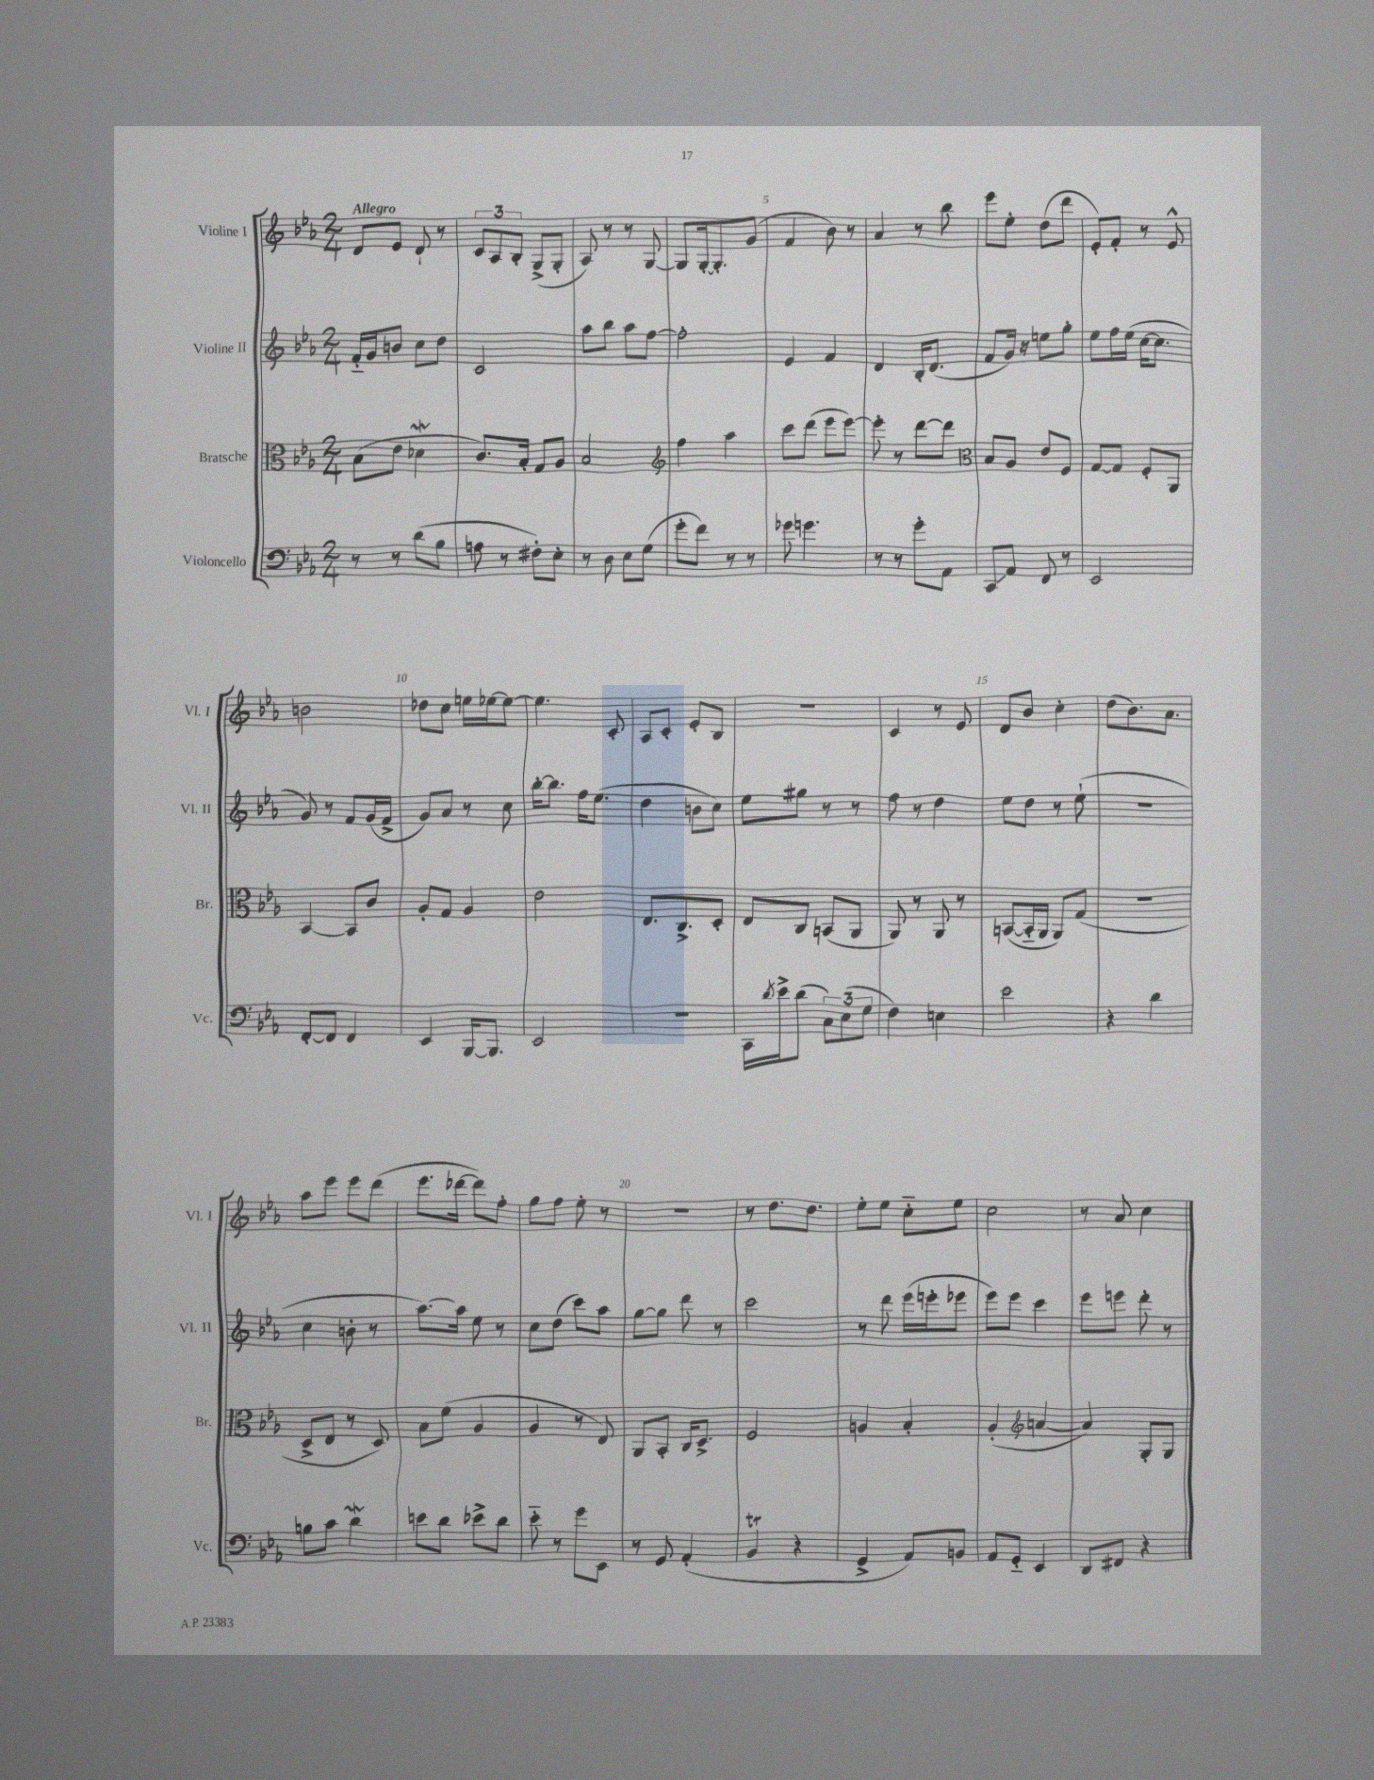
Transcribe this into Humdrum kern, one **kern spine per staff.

**kern	**kern	**kern	**kern
*staff4	*staff3	*staff2	*staff1
*clefF4	*clefC3	*clefG2	*clefG2
*k[b-e-a-]	*k[b-e-a-]	*k[b-e-a-]	*k[b-e-a-]
*M2/4	*M2/4	*M2/4	*M2/4
8r	(8B-\L	16f'~/LL	8d/L
.	.	16g/J	.
8r	8e-\J	8b/J	8e-/J
(8d\L	4d-\	8cc\L	8d`/
8B-\J	.	8dd\J	8r
=	=	=	=
8A\	8.c/L)	2c/	12c/L
.	.	.	12A-/
8r	.	.	.
.	.	.	12B-'/J
.	16B-'/Jk	.	.
8F#'\L)	8G/L	.	(8G^/L
8E-'\J	8A-/J	.	8G'/J
=	=	=	=
8r	2B-/	8aa-\L	8A-/)
8D\	.	8bb-\J	8r
8E-\L	.	8aa-\L	8r
(8G\J	.	[8ff\J	[8G/
=	=	=	=
*	*clefG2	*	*
8g'\L	4ff\	2ff'\]	8G/]L
8f\J)	.	.	[16G'/k
.	.	.	8.G'/]
8r	4aa-\	.	.
8r	.	.	(8g/J
=	=	=	=
8g-\	8ccc\L	4e-/	4f/
4.g\	(8ddd\J	.	.
.	8eee-\L	4f/	8b-\)
.	[8eee-\J)	.	8r
=	=	=	=
8r	8eee-'\]	4d/	4a-/
8r	8r	.	.
8g'\L	[8ddd\L	16B-'/LK	8r
.	.	(8.d/J	.
8AA-\J	8ddd\]J	.	8bb-\
=	=	=	=
*	*clefC3	*	*
8CC/L	8B-/L	8f/L	8eee-\L
8AA-/J	8A-/J	16g/Jk)	8ee-'\J
.	.	16r	.
8FF/	8e-/L	8ee\L	(8dd\L
8r	8F/J	8gg'\J	8ddd\J
=	=	=	=
2EE-/	[8G/L	8ee-\L	8e-'/L)
.	8G/]J	16ff\L	8f'/J
.	.	(16ee-\JJ	.
.	8F'/L	[16cc\LK	8r
.	.	8.cc\]J	.
.	8AA-/J	.	8e-^^/
=	=	=	=
[8FF'/L	[4BB-/	8g/)	2b\
8FF/]J	.	8r	.
4FF/	8BB-/]L	8f/L	.
.	8c/J	(16g/L	.
.	.	16f^/JJ	.
=	=	=	=
4EE-/	8A-'/L	8g/L)	8dd-\L
.	8G/J	8a-/J	8cc\J
[16BBB-/LK	4A-/	8r	16ee\LL
8.BBB-/]J	.	.	[16ee-\J
.	.	8cc\	8ee-\_J
=	=	=	=
2EE-/	2e-\	[16bb-'\LK	4.ee-\]
.	.	8.bb-\]J	.
.	.	16ff\LK	.
.	.	(8.ee-\J	.
.	.	.	8c'/
=	=	=	=
2r	8.E-/L	4dd\	8A-/L
.	.	.	8c'/J
.	8.C^/	.	.
.	.	8b\L	8e-'/L
.	8D'/J	8cc\J)	8B-/J
=	=	=	=
16CC\LL	8E-/L	8ee-\L	2r
8qd/	.	.	.
16e-^\J	.	.	.
(8d\J	8C/J	8gg#\J	.
12C\L)	(8BB/L	8r	.
(12E-\	.	.	.
.	8AA-/J	8r	.
12G\J	.	.	.
=	=	=	=
4F\)	8AA-/)	8ff\	4c/
.	8r	8r	.
4E\	8AA-/	4dd\	8r
.	8r	.	8e-/
=	=	=	=
2e-\	([8BB/L	8ee-\L	8d/L
.	16BB'~/]L	8dd\J	8b-/J
.	16AA-/JJ	.	.
.	8AA-/L)	8r	4cc'\
.	(8G/J	(8ee-`\	.
=	=	=	=
4r	2r	2r	(8dd\L
.	.	.	8.b-\)
4d\	.	.	.
.	.	.	8.a-\J
=	=	=	=
8B\L	8D^/L	4cc\	8aa-\L
8c\J	8E-/J	.	8eee-\J
4d\	8r	8b'\	8eee-\L
.	8D/)	8r	(8ddd\J
=	=	=	=
8e\L	8B-\L	[8.aa-\L)	8.eee-\L
8d\J	(8f\J	.	.
.	.	16aa-\]Jk	[16ddd-\Jk
8e-^\L	4A-/	8ee-\	8ddd-\]L)
8d\J	.	8r	8ff'\J
=	=	=	=
8e-'~\	4A-/	8cc\L	8gg\L
8r	.	(8dd\J	8ff\J
8g\L	8r	8ccc\L)	8ee-'\
8EE-\J	8E-/)	8aa-\J	8r
=	=	=	=
8r	8AA-/L	[8gg\L	2r
8GG/	8BB-'/J	8gg\]J	.
(4AA-'/	16C/LK	8ddd\	.
.	8.D^/J	.	.
.	.	8r	.
=	=	=	=
4BB-/	2F/	2ccc\	8r
.	.	.	8.dd\L
4r	.	.	.
.	.	.	8.dd\J
=	=	=	=
4GG^/	4A/	8r	8ee-'\L
.	.	8ddd\	8ee-\J
8AA-/L)	4B-'/	(16eee-\LL	8cc'~\L
.	.	16eee'\J	.
8BB/J	.	8eee-\J	8ee-\J
=	=	=	=
8AA-/L	(4A-'/	8eee-\L)	2cc\
8GG'~/J	.	8eee-\J	.
*	*clefG2	*	*
4EE-/	[4a/	4ccc\	.
=	=	=	=
8DD/L	4a/])	8eee-\L	8r
8FF#/J	.	8eee\J	8a-/
4r	8G'/L	8ddd'\	4cc\
.	8G/J	8r	.
==	==	==	==
*-	*-	*-	*-
